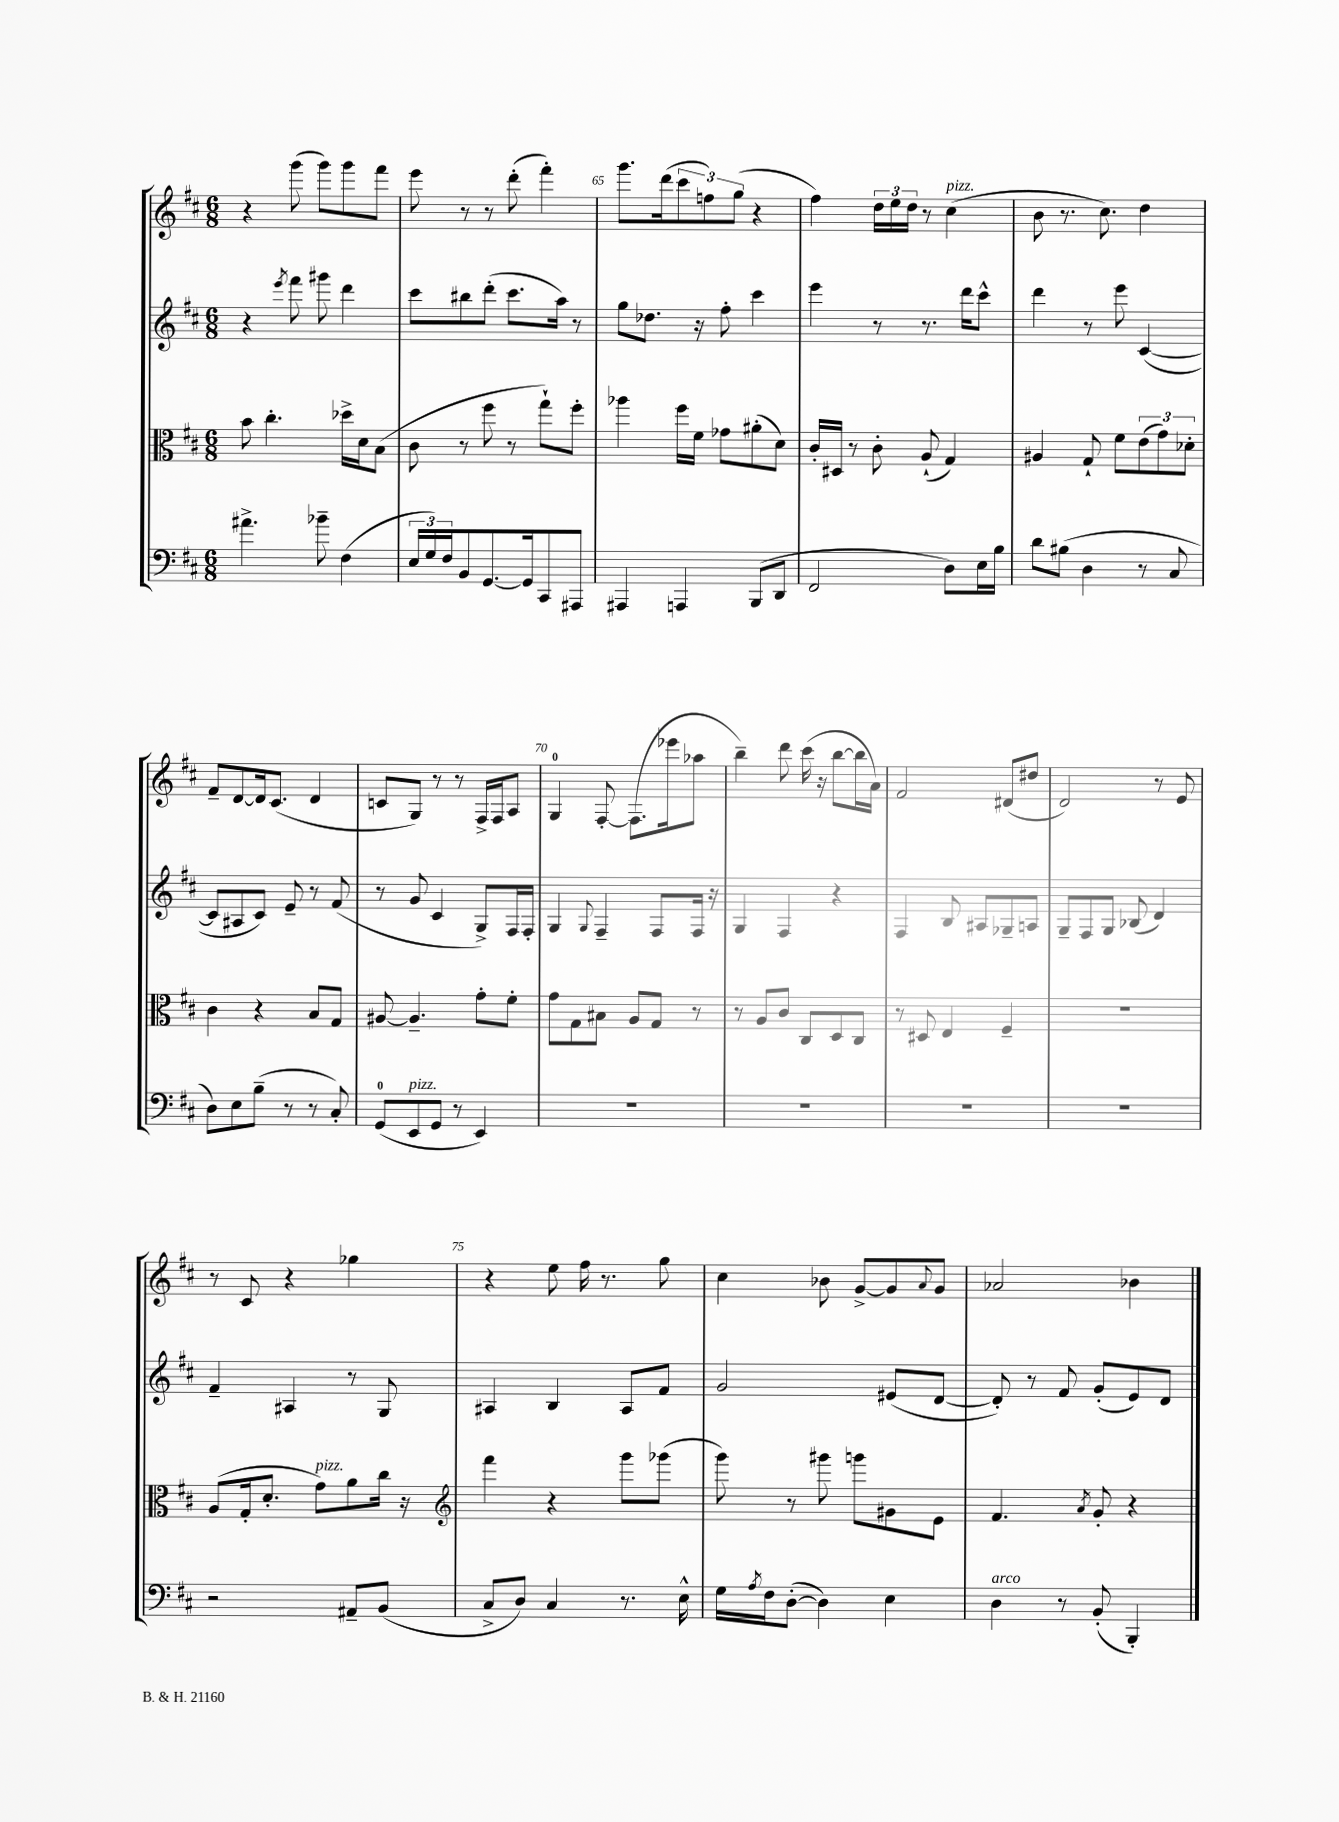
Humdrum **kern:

**kern	**kern	**kern	**kern
*part4	*part3	*part2	*part1
*staff4	*staff3	*staff2	*staff1
*clefF4	*clefC3	*clefG2	*clefG2
*k[f#c#]	*k[f#c#]	*k[f#c#]	*k[f#c#]
*M6/8	*M6/8	*M6/8	*M6/8
=63	=63	=63	=63
4.a#X^\	8b\	4r	4r
.	4.cc#'\	.	.
.	.	8qeee/	.
.	.	8fff#\	(8ggg\
8b-X~\	.	8ggg#X\	8ggg\L)
(4F#\	16dd-X^\LL	4ddd\	8ggg\
.	16d\J	.	.
.	(8B\J	.	8fff#\J
=64	=64	=64	=64
24E/LL	8c#\	8ccc#\L	8eee\
24G/)	.	.	.
24F#/J	.	.	.
8BB/	8r	8bb#X\	8r
[8.GG/	8ff#\	(8ddd'\J	8r
.	8r	8.ccc#\L	(8ddd'\
16GG/k]	.	.	.
8CC#/	8gg`\L)	.	4fff#'\)
.	.	16aa\Jk)	.
8AAA#X/J	8ff#'\J	8r	.
=65	=65	=65	=65
4AAA#X/	4aa-X\	8gg\L	8.ggg\L
.	.	8.dd-X\J	.
.	.	.	(16ddd\k
4AAAn/	16ff#\LL	.	12ccc#\
.	16f#\JJ	16r	.
.	.	.	12ffn\)
.	8g-X\L	8ff#'\	.
.	.	.	(12gg\J
(8BBB/L	(8a#X'\	4ccc#\	4r
8DD/J	8d\J)	.	.
=66	=66	=66	=66
2FF#/	16c#'/LL	4eee\	4ff#\)
.	16D#X/JJ	.	.
.	8r	.	.
.	8c#'\	8r	24dd\LL
.	.	.	24ee\
.	.	.	24dd\JJ
.	(8A`/	8.r	8r
!	!	!	!LO:TX:a:i:t=pizz.
8D\L)	4G/)	.	(4cc#\
.	.	16ddd\KL	.
16E\L	.	8ccc#^^\J	.
16B\JJ	.	.	.
=67	=67	=67	=67
8d\L	4A#X/	4ddd\	8b\
(8B#X\J	.	.	8.r
4D\	8G`/	8r	.
.	.	.	8.cc#\)
.	8f#\L	8eee\	.
8r	(12e\	([4c#/	4dd\
.	12g\)	.	.
8C#/	.	.	.
.	12d-X'\J	.	.
!!LO:LB:g=z
=68	=68	=68	=68
8D\L)	4c#\	8c#/L]	8f#~/L
8E\	.	8A#X/	[8d/
(8B~\J	4r	8c#/J)	16d/k]
.	.	.	(8.c#/J
8r	.	8e~/	.
8r	8B/L	8r	4d/
8C#'/)	8G/J	(8f#/	.
=69	=69	=69	=69
(8GG/L	[8A#X/	8r	8cn/L
!LO:TX:a:i:t=pizz.	!	!	!
8EE/	4.A#~/]	8g/	8G/J)
8GG/J	.	4c#/	8r
8r	.	.	8r
4EE/)	8g'\L	8G^/L)	16F#^/LL
.	.	.	16F#/J
.	8f#'\J	16F#/L	8A/J
.	.	16F#'/JJ	.
=70	=70	=70	=70
2.r	8g\L	4G/	4G/
.	8G\	.	.
.	.	8qqG/	.
.	8B#X\J	4F#~/	[8F#'/
.	8A/L	.	(8.F#\L]
.	8G/J	8F#/L	.
.	.	.	16eee-X\k
.	8r	16F#/Jk	8aa-X\J
.	.	16r	.
=71	=71	=71	=71
2.r	8r	4G/	4bb~\)
.	8A/L	.	.
.	8c#/J	4F#/	8ddd\
.	8C#/L	.	(16ccc#\
.	.	.	16r
.	8D/	4r	[8bb\L
.	8C#/J	.	16bb\L]
.	.	.	16a\JJ)
=72	=72	=72	=72
2.r	8r	4F#/	2f#/
.	8D#X/	.	.
.	4E/	8B/	.
.	.	8A#X/L	.
.	4F#~/	8G-X~/	(8d#X/L
.	.	8An/J	8dd#X/J
=73	=73	=73	=73
2.r	2.r	8G~/L	2d/)
.	.	8F#/	.
.	.	8G/J	.
.	.	(8B-X/	.
.	.	4d/)	8r
.	.	.	8e/
!!LO:LB:g=z
=74	=74	=74	=74
2r	(8A/L	4f#~/	8r
.	16G'/k	.	8c#/
.	8.d'/J	.	.
.	.	4A#X/	4r
!	!LO:TX:a:i:t=pizz.	!	!
.	8g\L)	.	.
8AA#X~/L	8a\	8r	4gg-X\
(8BB/J	16cc#\Jk	8G/	.
.	16r	.	.
=75	=75	=75	=75
*	*clefG2	*	*
8C#^/L	4fff#\	4A#X/	4r
8D/J)	.	.	.
4C#/	4r	4B/	8ee\
.	.	.	16ff#\
.	.	.	8.r
8.r	8ggg\L	8A#/L	.
.	(8ggg-X\J	8f#/J	8gg\
16E^^\	.	.	.
=76	=76	=76	=76
16G\LL	8ggg\)	2g/	4cc#\
8qA/	.	.	.
16F#\J	.	.	.
([8D'\J	8r	.	.
4D\])	8ggg#X\	.	8b-X\
.	8gggn\L	.	[8g^/L
4E\	8g#X\	(8e#X/L	8g/]
.	.	.	8qqa/
.	8e\J	[8d/J	8g/J
=77	=77	=77	=77
!LO:TX:a:i:t=arco	!	!	!
4D\	4.f#/	8d'/])	2a-X/
.	.	8r	.
8r	.	8f#/	.
.	8qa/	.	.
(8BB'/	8g'/	(8g'/L	.
4BBB'/)	4r	8e/)	4b-X\
.	.	8d/J	.
==	==	==	==
*-	*-	*-	*-
